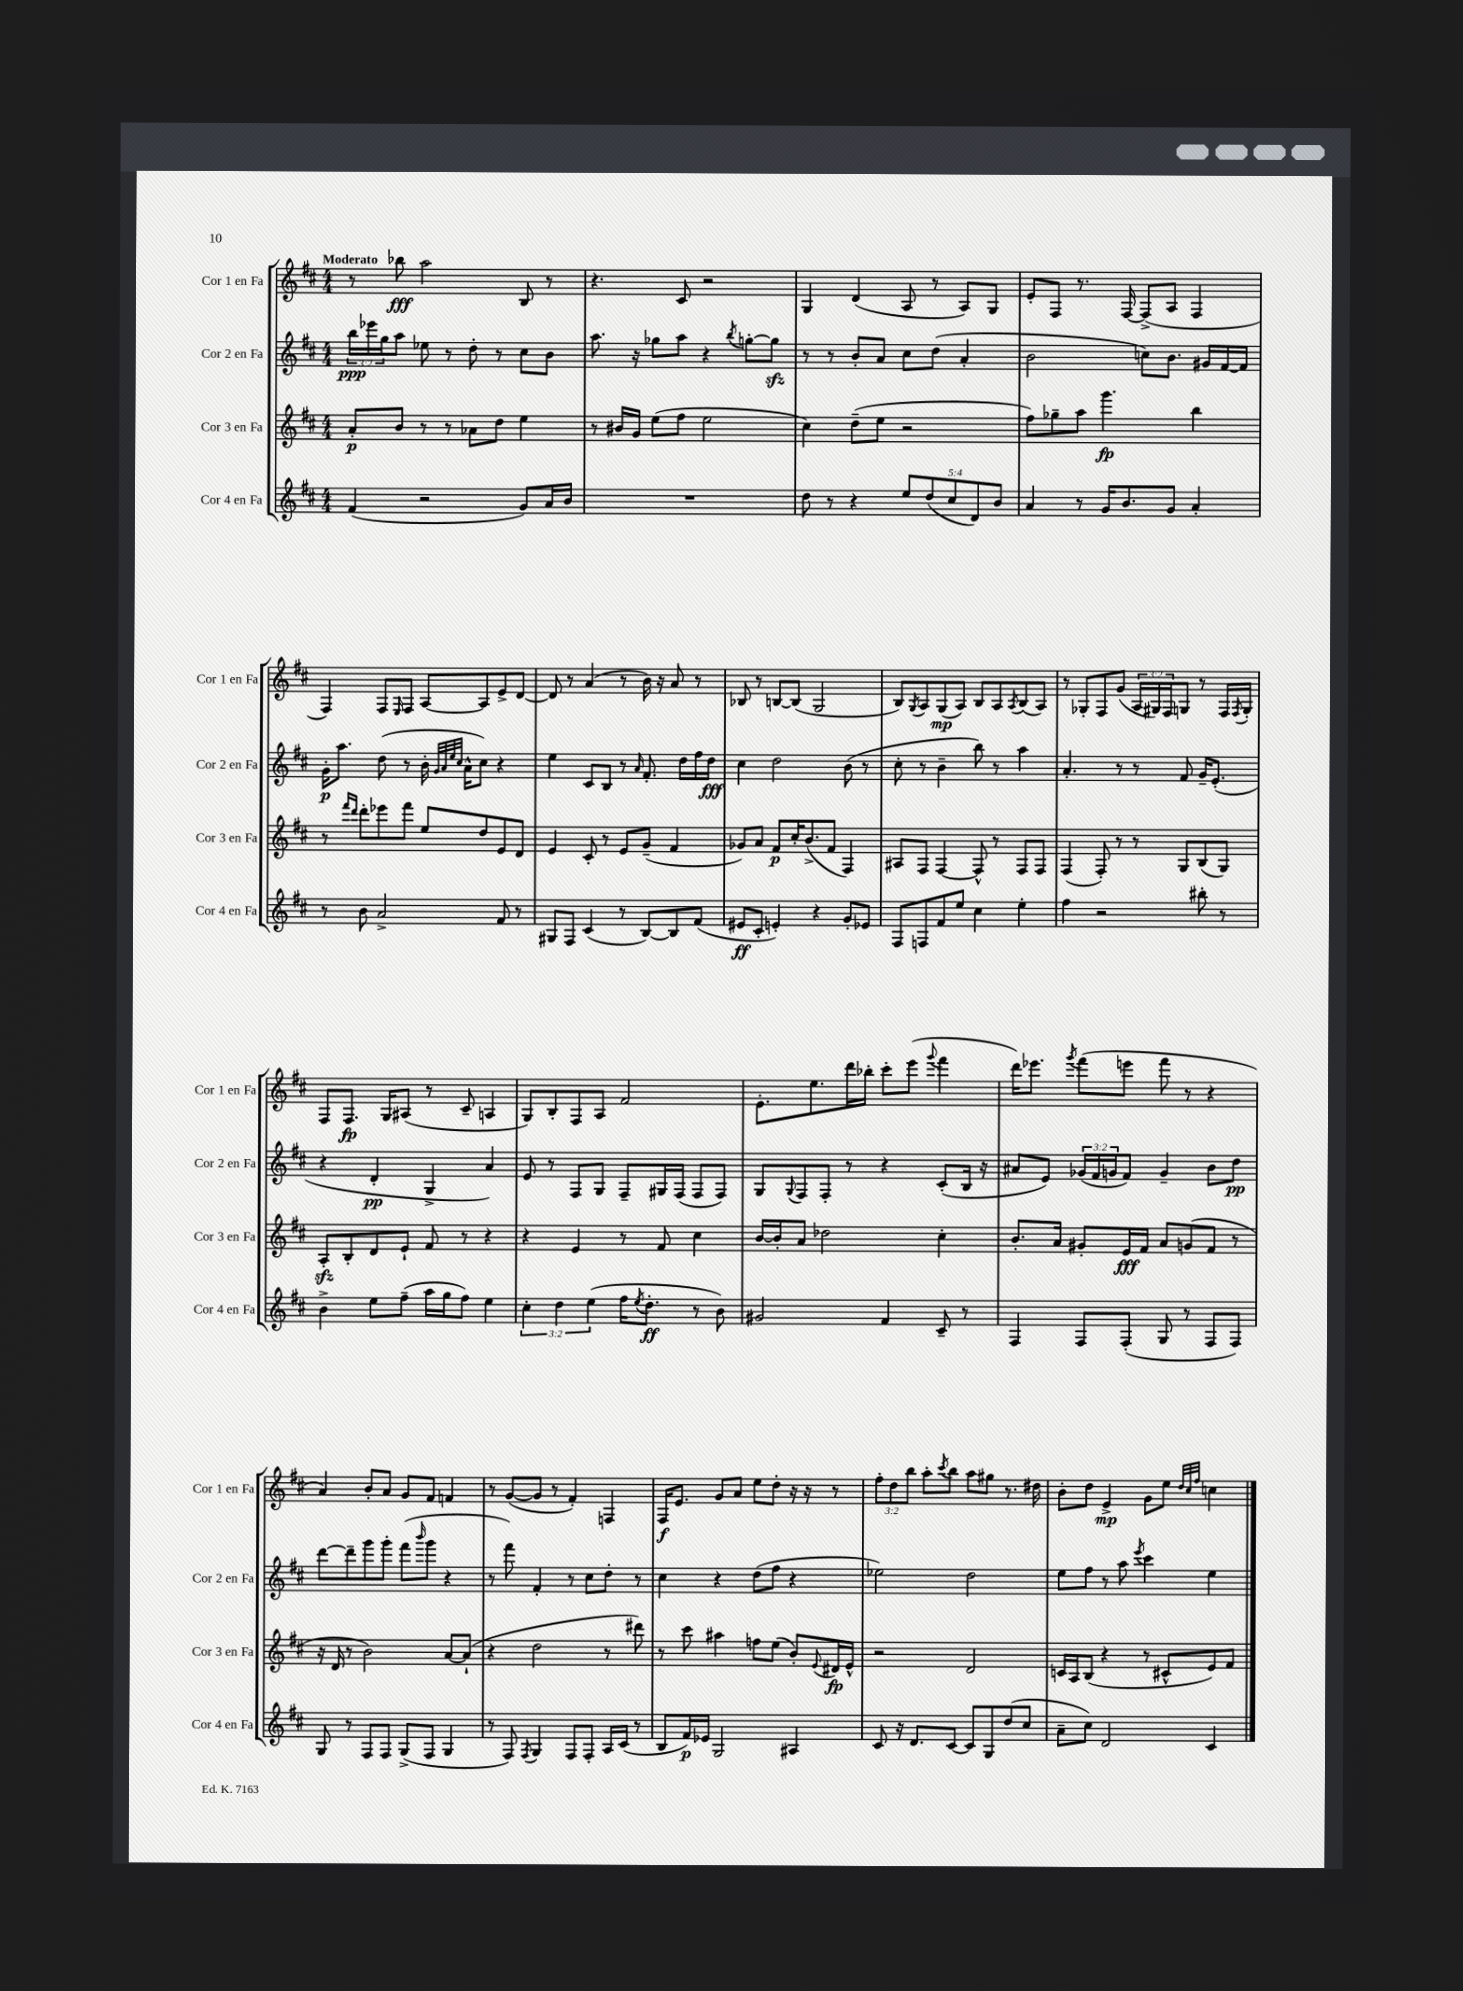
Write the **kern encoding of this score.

**kern	**kern	**kern	**kern
*staff4	*staff3	*staff2	*staff1
*clefG2	*clefG2	*clefG2	*clefG2
*k[f#c#]	*k[f#c#]	*k[f#c#]	*k[f#c#]
*M4/4	*M4/4	*M4/4	*M4/4
(4f#/	8a'/L	24bb\LL	8r
.	.	24eee-\	.
.	.	24gg\J	.
.	8b/J	8aa\J	8bb-\
2r	8r	8ee-\	2aa\
.	8r	8r	.
.	8a-\L	8dd'\	.
.	8dd\J	8r	.
8g/L)	4ee\	8cc#\L	8B/
16a/L	.	8b\J	8r
16b/JJ	.	.	.
=	=	=	=
1r	8r	8.aa\	4.r
.	16b#/LL	.	.
.	16g/JJ	16r	.
.	(8ee\L	8gg-\L	.
.	8ff#\J	8aa\J	8c#/
.	2ee\	4r	2r
.	.	8qbb/	.
.	.	[8gg'\L	.
.	.	8gg\]J	.
=	=	=	=
8dd\	4cc#\)	8r	4G/
8r	.	8r	.
4r	(8dd~\L	8b'/L	(4d/
.	8ee\J	8a/J	.
10ee/L	2r	8cc#\L	8A/
(10dd/	.	.	.
.	.	(8dd\J	8r
10cc#/	.	.	.
.	.	4a'/	8A/L)
10d/)	.	.	.
.	.	.	8G/J
10b/J	.	.	.
=	=	=	=
4a/	8ff#\L)	2b\	8e'/L
.	8gg-~\	.	8F#/J
8r	8aa\J	.	8.r
16g/LK	4.ggg\	.	.
8.b/	.	.	[16F#/
.	.	8cc\L)	(8F#^/]L
8g/J	.	8.b\J	8A/J
4a'/	4bb\	.	4F#/
.	.	16g#/LL	.
.	.	[16f#/	.
.	.	16f#/]JJ	.
=	=	=	=
8r	8r	16g'\LK	4F#/)
.	.	8.aa\J	.
.	16qqfff#/LL	.	.
.	16qqddd/JJ	.	.
8b\	8ddd'\L	.	.
2a^/	8eee-\	(8dd\	8F#/L
.	.	.	16qqE/
.	8fff#\J	8r	8F#/J
.	8ee/L	16b'\	[8A/L
.	.	32qqg/LLL	.
.	.	32qqa/	.
.	.	32qqee/	.
.	.	32qqcc#/JJJ	.
.	.	16a^^\LK	.
.	8dd/	8cc#\J)	8A/]
8f#/	8e/	4r	8e^/
8r	8d/J	.	[8d/J
=	=	=	=
8G#/L	4e/	4ee\	8d/]
8F#/J	.	.	8r
(4c#/	8c#'/	8c#/L	(4a/
.	8r	8B/J	.
8r	8e/L	8r	8r
.	.	16qqa/	.
[8B/L)	(8g~/J	8.f#'/	16b\)
.	.	.	16r
8B/]	4f#/	.	8a/
.	.	16dd\LL	.
(8f#/J	.	16ff#\	8r
.	.	16dd\JJ	.
=	=	=	=
8e#/L	8g-/L)	4cc#\	8B-/
8c#'/J	8a/J	.	8r
4e'/)	8f#/L	2dd\	[8B/L
.	16cc#'/K	.	(8B/]J
.	(8.b^/	.	.
4r	.	.	2G/
.	8f#/J	.	.
8g'/L	4F#/)	(8b\	.
8e-/J	.	8r	.
=	=	=	=
8F#/L	8A#/L	8cc#'\	8B/L)
.	.	.	8qG/
8F/	8F#/J	8r	8A/
8f#/	[4F#/	4b~\	(8G/
8ee/J	.	.	8A/J)
4cc#\	8F#^^/]	8bb\)	8B/L
.	8r	8r	8A/
.	.	.	8qA/
4ee'\	8F#/L	4aa\	(8B/
.	8F#/J	.	8A/J)
=	=	=	=
4ff#\	(4F#/	4.a'/	8r
.	.	.	8G-'/L
2r	8F#'/)	.	8F#/
.	8r	8r	(8g/J
.	8r	8r	24A/LL
.	.	.	24G#/)
.	.	.	24F#/J
.	8G/L	8f#/	8G/J
8bb#'\	(8B/	16g~/LK	8r
.	.	(8.e'/J	.
8r	8G/J)	.	16F#/LL
.	.	.	8qF#/
.	.	.	16G'/JJ
=	=	=	=
4b^\	8A'/L	4r	8F#/L
.	8B'/	.	8.F#/J
8ee\L	8d/	4d'/	.
.	.	.	16G/LK
(8ff#~\J	8e`/J	.	(8A#/J
16aa\LL	8f#/	4G^/	8r
16gg\J	.	.	.
8ff#\J)	8r	.	8c#~/
4ee\	4r	4a/)	4A/
=	=	=	=
6cc#'\	4r	8e/	8G/L)
.	.	8r	8B'/
6dd\	.	.	.
.	4e/	8F#/L	8F#/
(6ee\	.	.	.
.	.	8G/J	8A/J
16ff#\LK	8r	8F#~/L	2f#/
8qee/	.	.	.
8.dd'\J	.	.	.
.	8f#/	16G#/L	.
.	.	(16F#/JJ	.
8r	4cc#\	8F#/L	.
8b\)	.	8F#/J)	.
=	=	=	=
2g#/	[16b/LL	8G/L	8.e'\L
.	16b'/]J	.	.
.	.	8qqG/	.
.	8a/J	8F#/	.
.	.	.	8.ee\
.	2dd-\	8F#'/J	.
.	.	8r	16ddd\L
.	.	.	16bb-'\JJ
4f#/	.	4r	8ccc#'\L
.	.	.	(8eee\J
.	.	.	8qqggg/
8c#~/	4cc#'\	(8c#'/L	4fff#\
8r	.	16B/Jk	.
.	.	16r	.
=	=	=	=
4F#/	8.b'/L	8a#/L	16ddd\LK)
.	.	.	8.eee-\J
.	.	8e/J)	.
.	16a/Jk	.	.
.	.	.	8qggg/
8F#/L	8g#'/L	(24g-/LL	(8fff#\L
.	.	24f#/	.
.	.	24g/J	.
(8F#'/J	16e/L	8f#/J)	8eee\J
.	16f#/JJ	.	.
8G/	8a/L	4g~/	8fff#\
8r	(8g/	.	8r
8F#/L	8f#/J	8b\L	4r
8F#/J)	8r	8dd\J	.
=	=	=	=
8G/	16r	[8ddd\L	4a/)
.	16d/	.	.
8r	8r	8ddd~\]	.
8F#/L	2b\)	8ggg\	8b'/L
8F#/J	.	8ggg'\J	8a/J
(8G^/L	.	(8fff#\L	8g/L
.	.	16qqbbb/	.
8F#/J	.	8ggg\J	8f#/J
4G/	[8a/L	4r	4f/
.	(8a`/]J	.	.
=	=	=	=
8r	4r	8r	8r
8F#/)	.	8fff#\)	([8g/L
8qF#/	.	.	.
4G/	2dd\	4f#'/	8g/]J
.	.	.	8r
8F#/L	.	8r	4f#'/)
8F#'/J	.	8cc#\L	.
16A/LL	8r	8dd'\J	4F/
(16c#/JJ	.	.	.
8r	8ddd#\)	8r	.
=	=	=	=
8B/L	8r	4cc#\	16F#/LK
.	.	.	8.e/J
16f#/L)	8ccc#\	.	.
16e-/JJ	.	.	.
2G/	4aa#\	4r	8g/L
.	.	.	8a/J
.	8ff\L	(8dd\L	8ee\L
.	(8ee\J	8ff#\J	8dd'\J
4A#/	8b'/L)	4r	16r
.	.	.	16r
.	8qqe/	.	.
.	16d#/L	.	8r
.	16e^^/JJ	.	.
=	=	=	=
8c#/	2r	2ee-\)	12ff#'\L
.	.	.	12dd\
16r	.	.	.
.	.	.	12bb\J
8.d/L	.	.	.
.	.	.	8aa'\L
.	.	.	8qccc#/
[8c#/J	.	.	8bb\J
8c#/]L	2d/	2dd\	8aa\L
8G/	.	.	8gg#\J
(8dd/	.	.	8.r
8cc#/J	.	.	.
.	.	.	16dd#\
=	=	=	=
8a~\L	16c/LL	8ee\L	8b'\L
.	16A/J	.	.
8cc#\J)	(8B/J	8ff#\J	8dd\J
2d/	4r	8r	4e^/
.	.	8aa\	.
.	.	8qeee/	.
.	8r	4ccc#\	8g\L
.	8c#^^/L	.	8ee\J
.	.	.	32qqdd/LLL
.	.	.	32qqcc#/
.	.	.	32qqff#/JJJ
4c#/	8e/)	4ee\	4cc\
.	8f#/J	.	.
==	==	==	==
*-	*-	*-	*-
